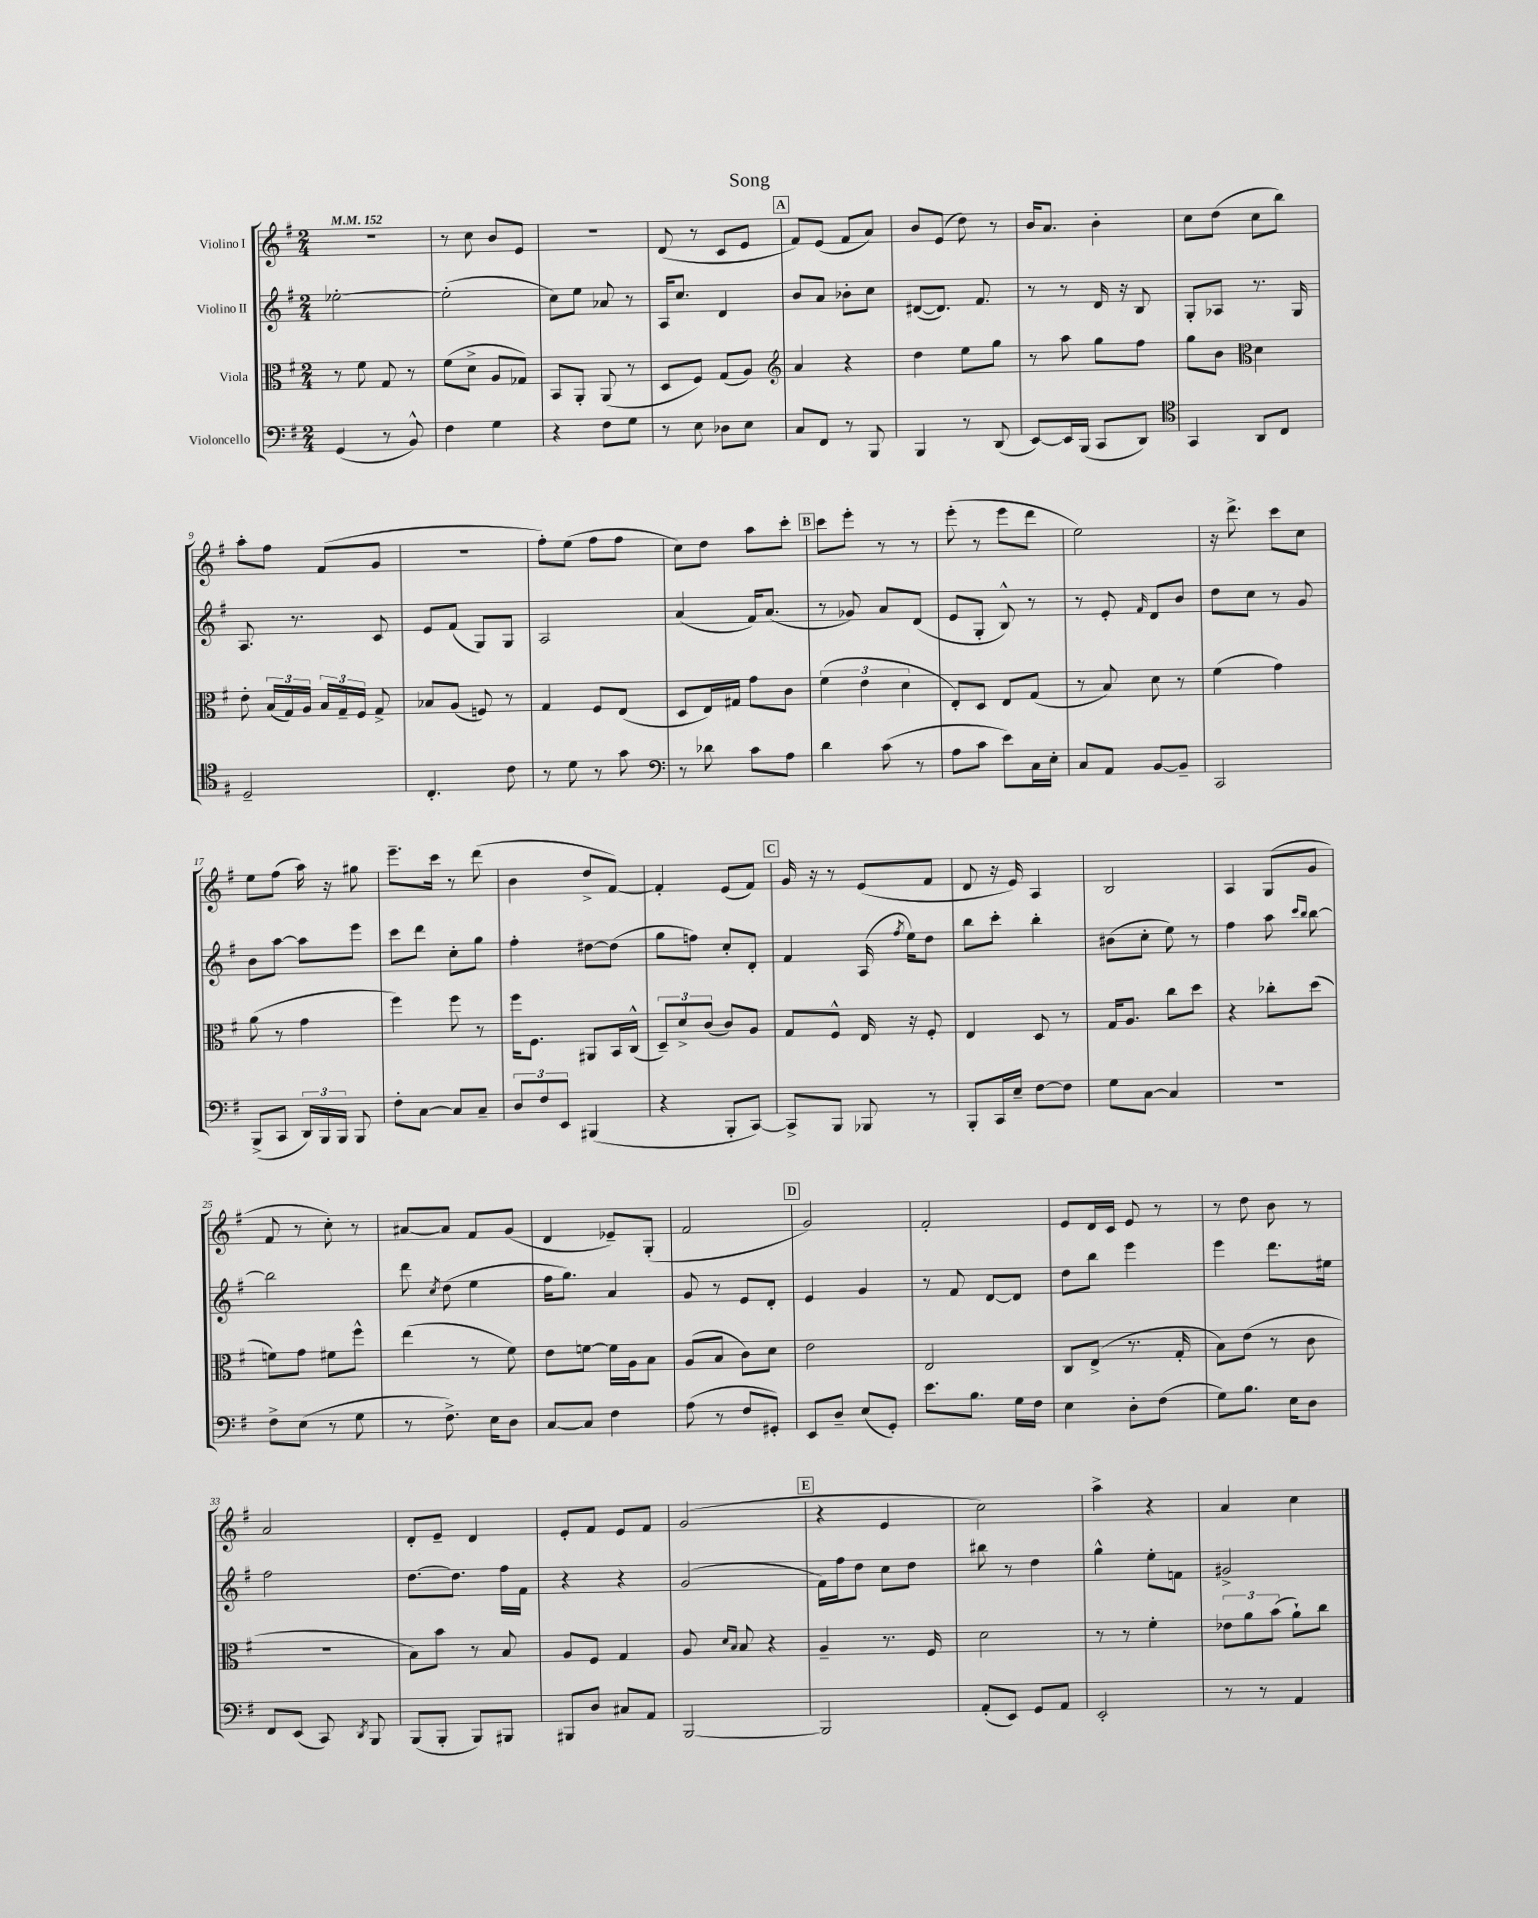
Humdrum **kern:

**kern	**kern	**kern	**kern
*part4	*part3	*part2	*part1
*staff4	*staff3	*staff2	*staff1
*I"Violoncello	*I"Viola	*I"Violino II	*I"Violino I
*clefF4	*clefC3	*clefG2	*clefG2
*k[f#]	*k[f#]	*k[f#]	*k[f#]
*M2/4	*M2/4	*M2/4	*M2/4
*MM152	*MM152	*MM152	*MM152
=1	=1	=1	=1
(4GG/	8r	[2ee-X'\	2r
.	8f#\	.	.
8r	8G/	.	.
8BB^^/)	8r	.	.
=2	=2	=2	=2
4F#\	(8f#\L	(2ee-'\]	8r
.	8d^\J	.	8cc\
4G\	8A/L	.	8b/L
.	8G-X/J)	.	8e/J
=3	=3	=3	=3
4r	8BB/L	8cc\L)	2r
.	8AA'/J	8ee\J	.
8F#\L	(8AA/	8a-X/	.
8G\J	8r	8r	.
=4	=4	=4	=4
8r	8D/L	16A/KL	(8d/
.	.	8.cc/J	.
8E\	8F#/J)	.	8r
8D-X\L	(8G/L	4d/	8c/L
8E\J	8A/J)	.	8e/J
!!LO:REH:place=s1:t=A
=5	=5	=5	=5
*	*clefG2	*	*
8C/L	4a/	8b/L	8f#/L)
8FF#/J	.	8a/J	(8e/J
8r	4r	8b-X'\L	8f#/L
8BBB/	.	8cc\J	8a/J)
=6	=6	=6	=6
4BBB/	4dd\	([8d#X/L	8b/L
.	.	8.d#/J])	(8e/J
8r	8ee\L	.	8dd\)
.	.	8.f#/	.
(8DD/	8gg\J	.	8r
=7	=7	=7	=7
[8EE/L)	8r	8r	16b/KL
.	.	.	8.a/J
16EE/L]	8aa\	8r	.
(16BBB/JJ	.	.	.
8CC/L	8gg\L	16d/	4b'\
.	.	16r	.
8DD/J)	8ff#\J	8B/	.
=8	=8	=8	=8
*clefC4	*	*	*
4GG/	8gg\L	8G'/L	8cc\L
.	8b\J	8A-X/J	(8dd\J
*	*clefC3	*	*
8AA/L	4d\	8.r	8cc\L
8C/J	.	.	8bb\J)
.	.	16G/	.
!!LO:LB:g=z
=9	=9	=9	=9
2D~/	8e'\	8.A/	8aa'\L
.	(24B/LL	.	8ff#\J
.	24G/)	.	.
.	.	8.r	.
.	24A/JJ	.	.
.	24B/LL	.	(8f#/L
.	24G~/	.	.
.	24F#/JJ	.	.
.	8G^/	8c/	8g/J
=10	=10	=10	=10
4.C'/	8B-X/L	8e/L	2r
.	(8A/J	(8f#/J	.
.	8Fn/)	8G/L)	.
8c\	8r	8G/J	.
=11	=11	=11	=11
8r	4G/	2A/	8ff#'\L)
8d\	.	.	(8ee\J
8r	8F#/L	.	8ff#\L
8g\	(8E/J	.	8ff#\J
=12	=12	=12	=12
*clefF4	*	*	*
8r	8D/L	(4a/	8cc\L)
8d-X\	16E/L)	.	8dd\J
.	16G#X/JJ	.	.
8c\L	8g\L	16f#/KL)	8aa\L
.	.	(8.a/J	.
8A\J	8c\J	.	8ccc'\J
!!LO:REH:place=s1:t=B
=13	=13	=13	=13
4d\	(6f#\	8r	8ccc\L
.	.	8g-X/)	8eee'\J
.	6e\	.	.
(8c\	.	8a/L	8r
.	6d\	.	.
8r	.	(8d/J	8r
=14	=14	=14	=14
8A\L	8E'/L)	8e/L	(8eee'\
8c\J	8D/J	8G'/J	8r
8e\L)	8E/L	8B^^/)	8eee\L
16C\L	(8G/J	8r	8ddd\J
16E'\JJ	.	.	.
=15	=15	=15	=15
8C/L	8r	8r	2ee\)
8AA/J	8B/)	8e'/	.
.	.	16qqf#/	.
[8BB/L	8d\	8d/L	.
8BB~/J]	8r	8b/J	.
=16	=16	=16	=16
2CC/	(4f#\	8dd\L	16r
.	.	.	8.ddd^\
.	.	8cc\J	.
.	4g\)	8r	8ccc\L
.	.	8g/	8cc\J
!!LO:LB:g=z
=17	=17	=17	=17
(8BBB^/L	(8a\	8b\L	8ee\L
8CC/J	8r	[8aa\J	(8ff#\J
24DD/LL)	4g\	8aa\L]	16aa\)
24BBB/	.	.	.
.	.	.	16r
24BBB/JJ	.	.	.
8BBB/	.	8eee\J	8gg#X\
=18	=18	=18	=18
8F#'\L	4ff#\)	8ccc\L	8.eee~\L
[8C\J	.	8ddd\J	.
.	.	.	16ccc\Jk
8C/L]	8ff#\	8cc'\L	8r
8C~/J	8r	8gg\J	(8ddd\
=19	=19	=19	=19
12D/L	16ff#\KL	4ff#'\	4b\
.	8.F#\J	.	.
12F#/	.	.	.
12EE/J	.	.	.
(4BBB#X/	8AA#X/L	[8dd#X\L	8dd^/L
.	16BB/L	(8dd#\J]	[8f#/J)
.	(16C^^/JJ	.	.
=20	=20	=20	=20
4r	12D~/L)	8gg\L	4f#'/]
.	12d^/	.	.
.	.	8ffn\J)	.
.	(12c/J	.	.
8BBB'/L	8c/L)	8cc'/L	(8e/L
[8CC/J)	8A/J	8d'/J	8f#/J)
!!LO:REH:place=s1:t=C
=21	=21	=21	=21
8CC^/L]	8G/L	4f#/	16g/
.	.	.	16r
8BBB/J	8F#^^/J	.	8r
8BBB-X/	16E/	(16A/	(8e/L
.	.	8qff#/	.
.	16r	16ee\KL)	.
8r	8F#'/	8dd\J	8f#/J
=22	=22	=22	=22
8BBB'/L	4E/	8bb\L	8d/
16CC/L	.	8ccc'\J	16r
16E~/JJ	.	.	16e/)
[8F#\L	8D/	4bb'\	4A/
8F#\J]	8r	.	.
=23	=23	=23	=23
8G\L	16G/KL	(8b#X\L	2B/
.	8.A/J	.	.
[8C\J	.	8cc'\J	.
4C/]	8cc\L	8ee\)	.
.	8dd\J	8r	.
=24	=24	=24	=24
2r	4r	4ff#\	4A/
.	8cc-X'\L	8aa\	(8G/L
.	.	16qqccc/LL	.
.	.	16qqbb/JJ	.
.	(8dd\J	[8bb\	8g/J
!!LO:LB:g=z
=25	=25	=25	=25
8F#^\L	8fn\L)	2bb\]	8f#/
(8E\J	8g\J	.	8r
8r	8f#X\L	.	8cc'\)
8G\	8ff#^^\J	.	8r
=26	=26	=26	=26
8r	(4ee\	8ddd\	[8a#X/L
.	.	8qcc/	.
8.F#^\)	.	(8dd\	8a#/J]
.	8r	4ee\	8f#/L
16E\KL	.	.	.
8D\J	8f#\)	.	(8g/J
=27	=27	=27	=27
[8C/L	8e\L	16ff#\KL	4d/
.	.	8.gg\J)	.
8C/J]	[8fn\J	.	.
4F#\	16f\LL]	4a/	8e-X~/L)
.	16A\J	.	.
.	8B\J	.	(8G'/J
=28	=28	=28	=28
(8A\	(8A/L	8g/	2f#/
8r	8B/J	8r	.
8F#/L	8c\L)	8e/L	.
8GG#X'/J)	8d\J	8d'/J	.
!!LO:REH:place=s1:t=D
=29	=29	=29	=29
8EE/L	2e\	4e/	2g/)
8D~/J	.	.	.
(8E/L	.	4g/	.
8GG'/J)	.	.	.
=30	=30	=30	=30
8.e\L	2E/	8r	2f#'/
.	.	8f#/	.
8.B\J	.	.	.
.	.	[8d/L	.
16G\LL	.	8d/J]	.
16F#\JJ	.	.	.
=31	=31	=31	=31
4E\	8C/L	8dd\L	8e/L
.	(8E^/J	8bb\J	16d/L
.	.	.	16c/JJ
8D'\L	8.r	4eee\	8e/
(8F#\J	.	.	8r
.	16G'/	.	.
=32	=32	=32	=32
8G\L)	8B\L)	4eee\	8r
8.B\J	(8e\J	.	8dd\
.	8r	8.ddd\L	8b\
16E\KL	.	.	.
8D\J	8c\	.	8r
.	.	16ee#X\Jk	.
!!LO:LB:g=z
=33	=33	=33	=33
8FF#/L	2r	2ff#\	2a/
(8EE/J	.	.	.
8CC/)	.	.	.
8qDD/	.	.	.
8BBB/	.	.	.
=34	=34	=34	=34
(8BBB/L	8B\L)	[8.dd\L	8d'/L
8BBB'/J	8b\J	.	8e~/J
.	.	8.dd\J]	.
8BBB/L)	8r	.	4d/
8BBB#X/J	8B/	16ff#\LL	.
.	.	16f#\JJ	.
=35	=35	=35	=35
8BBB#X/L	8A/L	4r	8e'/L
8D/J	8F#/J	.	8f#/J
8C#X/L	4G/	4r	8e/L
8AA/J	.	.	8f#/J
=36	=36	=36	=36
[2BBB/	8A/	(2g/	(2g/
.	16qqd/LL	.	.
.	16qqB/JJ	.	.
.	8B/	.	.
.	4r	.	.
!!LO:REH:place=s1:t=E
=37	=37	=37	=37
2BBB/]	4A~/	16f#\LL)	4r
.	.	16ff#\J	.
.	.	8dd\J	.
.	8.r	8cc\L	4e/
.	.	8dd\J	.
.	16F#/	.	.
=38	=38	=38	=38
(8AA'/L	2d\	8bb#X\	2cc\)
8EE/J)	.	8r	.
8GG/L	.	4dd\	.
8AA/J	.	.	.
=39	=39	=39	=39
2EE'/	8r	4gg^^\	4aa^\
.	8r	.	.
.	4f#'\	8ee'\L	4r
.	.	8fn\J	.
=40	=40	=40	=40
8r	12e-X\L	2g#X^/	4a/
.	12a\	.	.
8r	.	.	.
.	(12b\J	.	.
4AA/	8a`\L)	.	4cc\
.	8cc\J	.	.
==	==	==	==
*-	*-	*-	*-
